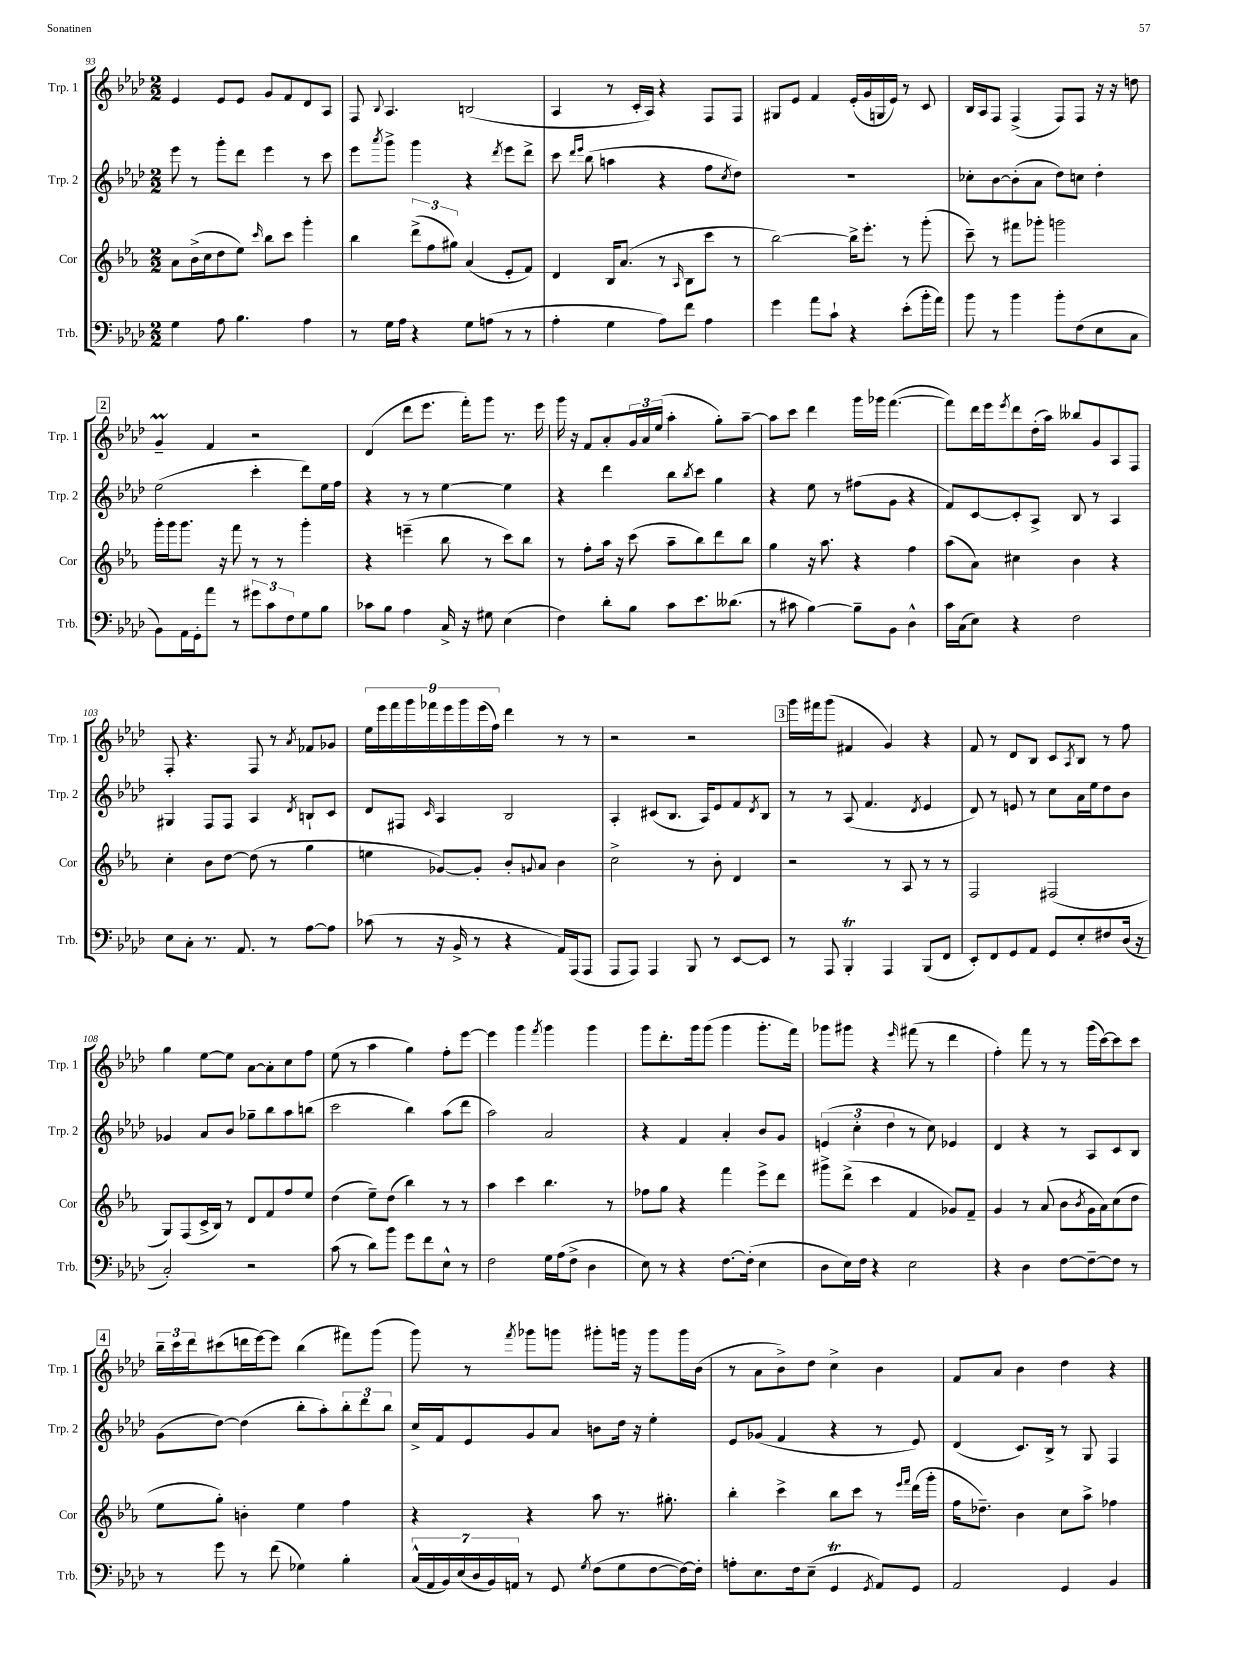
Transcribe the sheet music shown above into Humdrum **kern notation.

**kern	**kern	**kern	**kern
*staff4	*staff3	*staff2	*staff1
*clefF4	*clefG2	*clefG2	*clefG2
*k[b-e-a-d-]	*k[b-e-a-]	*k[b-e-a-d-]	*k[b-e-a-d-]
*M2/2	*M2/2	*M2/2	*M2/2
4G\	8a-\L	8eee-\	4e-/
.	(16b-^\L	8r	.
.	16cc\J	.	.
8A-\	8dd\	8ggg'\L	8e-/L
4.B-\	8ee-\J)	8ddd-\J	8e-/J
.	16qqccc/	.	.
.	8bb-\L	4eee-\	8g/L
.	8ccc\J	.	8f/
4A-\	4ggg'\	8r	8d-/
.	.	8ccc\	8A-/J
=	=	=	=
8r	4bb-\	8eee-\L	8F/
.	.	8qaaa-/	8qqB-/
16G\LL	.	8ggg^\J	4.A-/
16A-\JJ	.	.	.
4r	(12ddd^\L	4ggg\	.
.	12ff\	.	.
.	12gg#\J)	.	.
8G\L	(4a-/	4r	(2B/
(8A\J	.	.	.
.	.	8qddd-/	.
8r	8e-'/L	8eee-\L	.
8r	8f/J)	8ddd-^\J	.
=	=	=	=
4A-'\	4d/	8ccc\	4A-/
.	.	16qqddd-/LL	.
.	.	16qqeee-/JJ	.
.	.	(8bb-\	.
4G\	16B-/LK	4aa\	8r
.	(8.a-/J	.	.
.	.	.	16c'/LL
.	.	.	16A-/JJ)
8A-\L)	8r	4r	4r
.	16qqA-/	.	.
8f\J	8B-\L	.	.
4A-\	8ccc\J	8ff\L	8F/L
.	.	8qcc/	.
.	8r	8dd-\J)	8F/J
=	=	=	=
4g\	[2bb-\)	1r	8G#/L
.	.	.	8e-/J
8a-\L	.	.	4f/
8c`\J	.	.	.
4r	16bb-^\]LK	.	(16e-'/LL
.	8.eee-'\J	.	16g/
.	.	.	16G/
.	.	.	16e-/JJ)
(8e-'\L	8r	.	8r
16b-'\L	(8ggg'\	.	8c/
16a-\JJ)	.	.	.
=	=	=	=
8b-\	8ccc~\)	8cc-'\L	16B-/LL
.	.	.	16A-/J
8r	8r	[8b-\	8F/J
4b-\	8fff#\L	(8b-'\]	(4F^/
.	8ggg-'\J	8a-\J	.
8b-'\L	2ggg\	8dd-\L)	8F/L)
(8F\	.	8cc\J	8F/J
8E-\	.	4dd-'\	16r
.	.	.	16r
8C\J	.	.	8dd\
=	=	=	=
8BB-\L)	16ggg'\LL	(2ee-\	4g~/
.	16ggg\J	.	.
16AA-\L	8.ggg\J	.	.
16GG'\J	.	.	.
8a-\J	.	.	4f/
.	16r	.	.
8r	8fff\	.	.
12g#\L	8r	4ccc'\	2r
12c\	.	.	.
.	8r	.	.
12F\	.	.	.
8G\	4ggg'\	8ddd-\L)	.
8B-\J	.	16ee-\L	.
.	.	16ff\JJ	.
=	=	=	=
8c-\L	4r	4r	(4d-/
8B-\J	.	.	.
4A-\	(4eee~\	8r	8ddd-\L
.	.	8r	8.eee-\J
16C^/	8bb-\	[4ee-\	.
16r	.	.	16fff'\LK)
8G#\	8r	.	8ggg\J
(4E-\	8ccc\L)	4ee-\]	8.r
.	8bb-\J	.	.
.	.	.	16eee-\
=	=	=	=
4F\)	8r	4r	16ggg\
.	.	.	16r
.	8ff'\L	.	8f/L
8d-'\L	16aa-\Jk	4ddd-\	8a-'/
.	16r	.	.
8B-\J	(8ccc\	.	24g/L
.	.	.	24a-/
.	.	.	(24ee-/JJ
8c\L	8aa-~\L	8bb-\L	4aa-'\
.	.	8qbb-/	.
8.e-\	8bb-\)	8ccc\J	.
.	8ddd\	4gg\	8gg'\L)
(8.d--\J	.	.	.
.	8bb-\J	.	[8aa-~\J
=	=	=	=
8r	4gg\	4r	8aa-\]L
8c#\	.	.	8ccc\J
[4B-\)	16r	8ee-\	4ddd-\
.	8.aa-\	.	.
.	.	8r	.
8B-~\]L	4r	(8ff#\L	16ggg\LL
.	.	.	16ggg-\JJ
8BB-\J	.	8g\J	([4.fff\
4D-^^\	4ff\	4r	.
=	=	=	=
16c\LL	(8aa-\L	8f/L)	8fff\]L)
(16C\J	.	.	.
8E-\J)	8a-\J)	[8c/	16ddd-\L
.	.	.	16eee-\J
.	.	.	8qeee-/
4r	4cc#\	8c'/]	8ddd-\
.	.	8A-^/J	(16dd-'\L
.	.	.	16aa-\JJ)
2F\	4b-\	8B-/	8bb--/L
.	.	8r	8g/
.	4r	4A-/	8A-/
.	.	.	8F/J
=	=	=	=
8E-\L	4cc'\	4G#/	8F'/
8C'\J	.	.	4.r
8.r	8b-\L	8F/L	.
.	[8dd\J	8F/J	.
8.AA-/	.	.	.
.	(8dd\]	4A-/	8F/
8r	8r	.	8r
.	.	8qd-/	8qa-/
[8A-\L	4gg\	8B`/L	8f-/L
8A-\]J	.	8c/J	8g-/J
=	=	=	=
(8c-\	4ee\	8d-/L	18ee-\LL
.	.	.	18eee-\
.	.	.	18fff\
8r	.	8F#/J	.
.	.	.	18ggg\
.	.	.	18fff-\
.	.	16qqc/	.
16r	[8g-/L)	4A-/	.
.	.	.	18eee-\
16BB-^/	.	.	.
.	.	.	18ggg\
8r	8g-'/]J	.	.
.	.	.	(18eee-\
.	.	.	18ff\JJ)
4r	8b-'/L	2B-/	4ddd-\
.	8qqg/	.	.
.	8a-/J	.	.
16AA-/LL)	4b-\	.	8r
(16AAA-/J	.	.	.
8AAA-/J	.	.	8r
=	=	=	=
8AAA-/L	2cc^\	4A-'/	2r
8AAA-/J)	.	.	.
4AAA-/	.	(8c#/L	.
.	.	8.B-/J	.
8BBB-/	8r	.	2r
.	.	16A-/LK)	.
8r	8b-'\	8e-/	.
[8EE-/L	4d/	8f/	.
.	.	8qd-/	.
8EE-/]J	.	8B-/J	.
=	=	=	=
8r	2r	8r	16ggg\LL
.	.	.	16fff#\J
8AAA-/	.	8r	(8ggg\J
4BBB-'/	.	(8A-/	4f#/
.	.	4.f/	.
4AAA-/	8r	.	4g/)
.	8A-/	.	.
.	.	8qd-/	.
(8BBB-/L	8r	4e-/	4r
8FF/J	8r	.	.
=	=	=	=
8EE-'/L)	2F/	8d-/)	8f/
8FF/	.	8r	8r
8GG/	.	8e/	8d-/L
8AA-/J	.	8r	8B-/J
8GG/L	(2F#/	8cc\L	8c/L
.	.	.	8qA-/
8E-'/	.	16a-\L	8B-/J
.	.	16ee-\J	.
8F#/	.	8dd-\	8r
(16D-/Jk	.	8b-\J	8ff\
16r	.	.	.
=	=	=	=
2C'/)	8G/L)	4g-/	4gg\
.	(8F/	.	.
.	16c^/L	8a-/L	[8ee-\L
.	16B-/JJ)	.	.
.	8r	8b-/J	8ee-\]J
2r	8d/L	8gg-~\L	[8a-\L
.	8f/	8bb-\	8a-'\]
.	8ff/	8aa-\	8cc\
.	8ee-/J	(8bb\J	8ff\J
=	=	=	=
(8c\	(4dd\	2ccc\	(8ee-\
8r	.	.	8r
8d-\L)	8ee-~\L)	.	4aa-\
8b-\J	(8dd\J	.	.
8g\L	4bb-\)	4bb-\)	4gg\)
8f\	.	.	.
8E-^^\J	8r	(8aa-\L	8ff'\L
8r	8r	8ddd-\J	[8eee-\J
=	=	=	=
2F\	4aa-\	2aa-\)	4eee-\]
.	4ccc\	.	4ggg\
.	.	.	8qfff/
16G\LL	4.bb-\	2a-/	4ggg\
(16A-\J	.	.	.
8F^\J	.	.	.
4D-\	.	.	4ggg\
.	8r	.	.
=	=	=	=
8E-\)	8ff-\L	4r	8ggg\L
8r	8gg\J	.	8.ddd-'\
4r	4r	4f/	.
.	.	.	16ggg\k
.	.	.	(8ggg\J
[8.F\L	4fff\	4a-'/	4ggg\
(16F'\]Jk	.	.	.
4E-\	8eee-^\L	8b-/L	8.ggg'\L
.	8ddd\J	8g/J	.
.	.	.	16fff\Jk)
=	=	=	=
8D-\L	8ggg#^\L	(6e/	8ggg-\L
16E-\L)	(8ddd^\J	.	8ggg#\J
.	.	6cc'\	.
16F\JJ	.	.	.
4r	4ccc\	.	4r
.	.	6dd-\	.
.	.	.	16qqeee-/
2E-\	4f/	8r	(8fff#\
.	.	8cc\)	8r
.	8g-/L)	4e-/	4ddd-\
.	8f~/J	.	.
=	=	=	=
4r	4g/	4d-/	4ff'\)
4D-\	8r	4r	8fff\
.	(8a-/	.	8r
[8F\L	8b-\L	8r	8r
.	8qb-/	.	.
8F~\_	16g\L	8A-/L	(16ggg\LL
.	16a-\J)	.	[16ccc\J)
8F\]J	(8cc\	8c/	8ccc\]
8r	8dd\J	8B-/J	8ccc\J
=	=	=	=
8r	8ee-\L	(8g\L	24bb-~\LL
.	.	.	24ccc\
.	.	.	24ddd-\J
8g\	8gg'\J)	[8dd-\J)	(8ccc#\
8r	4b'\	(4dd-\]	16ddd\L
.	.	.	[16eee-\J)
(8f\	.	.	8eee-\]J
4G-\)	4ee-\	8bb-'\L	(4bb-\
.	.	8aa-'\)	.
4B-'\	4ff\	12bb-'\	8fff#\L)
.	.	12ddd-\	.
.	.	.	(8ggg\J
.	.	12bb-\J	.
=	=	=	=
(28C^^/LL	4r	16cc^/LL	8ggg\)
28AA-/	.	.	.
.	.	16f/J	.
28BB-/)	.	.	.
(28E-/	.	.	.
.	.	8e-/	8r
28D-/	.	.	.
28BB-/)	.	.	.
28AA/JJ	.	.	.
.	.	.	8qfff/
8r	4r	8g/	8ggg-\L
8GG/	.	8a-/J	8ggg\J
8qG/	.	.	.
(8F\L	8aa-\	8b\L	8ggg#'\L
8G\	8.r	16dd-\Jk	16ggg\Jk
.	.	16r	16r
[8F\	.	4ee-'\	8ggg\L
.	8.gg#'\	.	.
16F\_L)	.	.	16ggg\L
16F'\]JJ	.	.	(16b-\JJ
=	=	=	=
8A'\L	4bb-'\	8e-/L	8r
8.E-\	.	(8g-/J	8a-\L
.	4ccc^\	4f/	8b-^\)
16F\k	.	.	.
(8E-~\J	.	.	8dd-\J
4GG/	8bb-\L	4r	4cc^\
.	8ccc\J	.	.
8qGG/	.	.	.
8AA-/L)	8r	8r	4b-\
.	16qqeee-/LL	.	.
.	16qqfff/JJ	.	.
8GG/J	(16ddd\LL	8e-/)	.
.	16ggg'\JJ	.	.
=	=	=	=
2AA-/	16ff\LK	(4d-/	8f/L
.	8.dd-~\J)	.	.
.	.	.	8a-/J
.	4b-\	8.c/L)	4b-\
.	.	16B-^/Jk	.
4GG/	8cc\L	8r	4dd-\
.	8aa-^\J	8G/	.
4BB-/	4ff-\	4F/	4r
==	==	==	==
*-	*-	*-	*-
